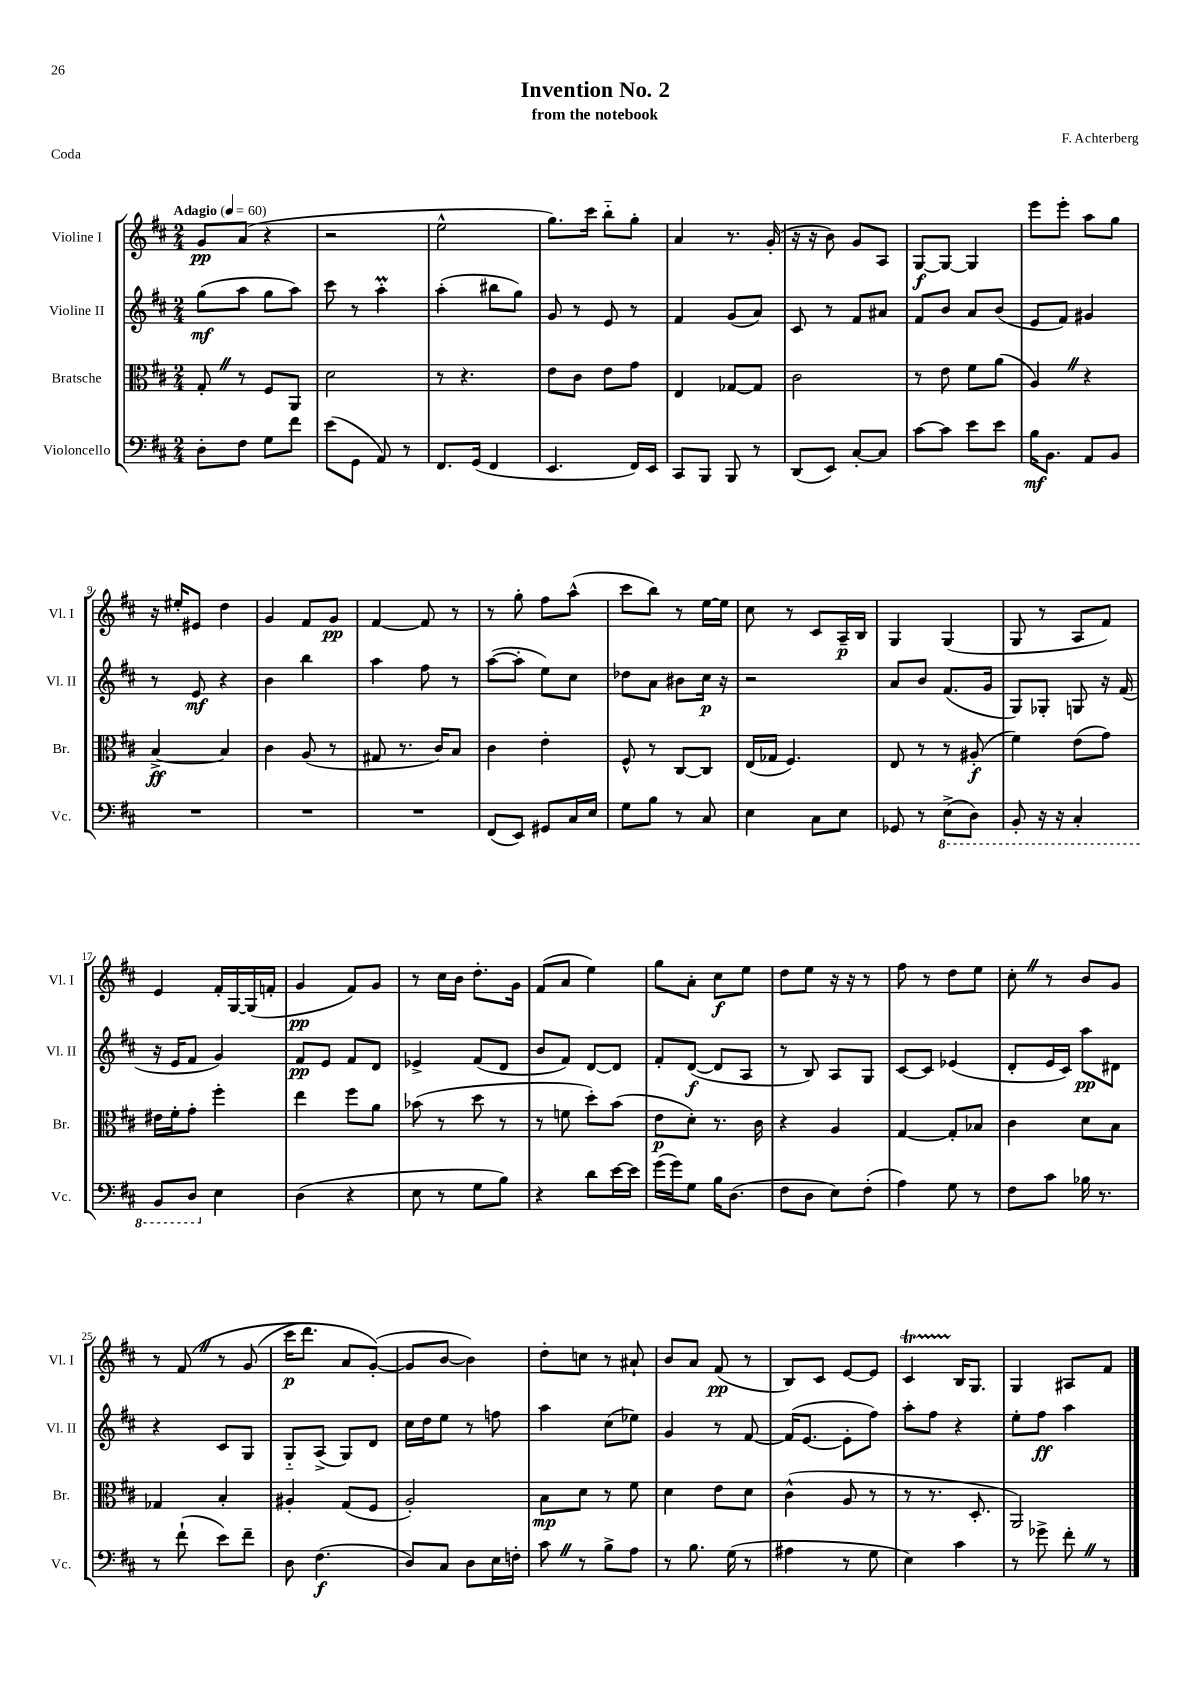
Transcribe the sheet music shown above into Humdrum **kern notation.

**kern	**kern	**kern	**kern
*staff4	*staff3	*staff2	*staff1
*clefF4	*clefC3	*clefG2	*clefG2
*k[f#c#]	*k[f#c#]	*k[f#c#]	*k[f#c#]
*M2/4	*M2/4	*M2/4	*M2/4
*MM60	*MM60	*MM60	*MM60
8D'	8G'	(8gg	8g
8F#	8r	8aa	(8a
8G	8F#	8gg	4r
8f#	8AA	8aa)	.
=	=	=	=
(8e	2d	8ccc#	2r
8GG	.	8r	.
8AA)	.	4aa'	.
8r	.	.	.
=	=	=	=
8.FF#	8r	(4aa'	2ee^^
.	4.r	.	.
(16GG	.	.	.
4FF#	.	8bb#	.
.	.	8gg)	.
=	=	=	=
4.EE	8e	8g	8.gg)
.	8c#	8r	.
.	.	.	16ccc#
.	8e	8e	8bb'~
16FF#)	8g	8r	8gg'
16EE	.	.	.
=	=	=	=
8CC#	4E	4f#	4a
8BBB	.	.	.
8BBB	[8G-	(8g	8.r
8r	8G-]	8a)	.
.	.	.	(16g'
=	=	=	=
(8DD	2c#	8c#	16r
.	.	.	16r
8EE)	.	8r	8b)
[8C#'	.	8f#	8g
8C#]	.	8a#	8A
=	=	=	=
[8c#	8r	8f#	[8G
8c#]	8e	8b	8G_
8e	8f#	8a	4G]
8e	(8a	(8b	.
=	=	=	=
16B	4A)	8e	8eee
8.BB	.	.	.
.	.	8f#)	8eee'
8AA	4r	4g#	8aa
8BB	.	.	8gg
=	=	=	=
2r	[4B^	8r	16r
.	.	.	16ee#'
.	.	8e	8e#
.	4B]	4r	4dd
=	=	=	=
2r	4c#	4b	4g
.	(8A	4bb	8f#
.	8r	.	8g
=	=	=	=
2r	8G#	4aa	[4f#
.	8.r	.	.
.	.	8ff#	8f#]
.	16c#)	.	.
.	8B	8r	8r
=	=	=	=
(8FF#	4c#	([8aa	8r
8EE)	.	8aa']	8gg'
8GG#	4e'	8ee)	8ff#
16C#	.	8cc#	(8aa^^
16E	.	.	.
=	=	=	=
8G	8F#^^	8dd-	8ccc#
8B	8r	8a	8bb)
8r	[8C#	8b#	8r
8C#	8C#]	16cc#	[16ee
.	.	16r	16ee]
=	=	=	=
4E	(16E	2r	8cc#
.	16G-	.	.
.	4.F#)	.	8r
8C#	.	.	8c#
8E	.	.	16A~
.	.	.	16B
=	=	=	=
8GG-	8E	8a	4G
8r	8r	8b	.
(8EE^	8r	(8.f#	(4G
8DD)	(8A#'	.	.
.	.	16g	.
=	=	=	=
8BBB'	4f#)	8G)	8G
16r	.	8G-'	8r
16r	.	.	.
4CC#'	(8e	8G	8A
.	8g)	16r	8f#)
.	.	(16f#	.
=	=	=	=
8BBB	16e#	16r	4e
.	16f#'	16e	.
8DD	8g'	8f#	.
4E	4ff#'	4g)	16f#'
.	.	.	[16G
.	.	.	(16G]
.	.	.	16f'
=	=	=	=
(4D	4ee	8f#	4g
.	.	8e	.
4r	8ff#	8f#	8f#)
.	8a	8d	8g
=	=	=	=
8E	(8b-	4e-^	8r
8r	8r	.	16cc#
.	.	.	16b
8G	8dd	(8f#	8.dd'
8B)	8r	8d	.
.	.	.	16g
=	=	=	=
4r	8r	8b	(8f#
.	8f	8f#)	8a
8d	8dd')	[8d	4ee)
[16e	(8b	8d]	.
16e]	.	.	.
=	=	=	=
(16g	8e	8f#'	8gg
16g)	.	.	.
8G	8d')	([8d	8a'
16B	8.r	8d]	8cc#
(8.D	.	.	.
.	.	8A	8ee
.	16c#	.	.
=	=	=	=
8F#	4r	8r	8dd
8D	.	8B)	8ee
8E)	4A	8A	16r
.	.	.	16r
(8F#'	.	8G	8r
=	=	=	=
4A)	[4G	[8c#	8ff#
.	.	8c#]	8r
8G	8G']	(4e-	8dd
8r	8B-	.	8ee
=	=	=	=
8F#	4c#	8d'	8cc#'
8c#	.	16e	8r
.	.	16c#)	.
16B-	8d	8aa	8b
8.r	.	.	.
.	8B	8d#	8g
=	=	=	=
8r	4G-	4r	8r
(8f#`	.	.	&(8f#
8e)	4B'	8c#	8r
8f#~	.	8G	(8g
=	=	=	=
8D	4A#'	8G'~	16ccc#
.	.	.	8.ddd)
(4.F#	.	(8A^	.
.	(8G	8G)	8a
.	8F#	8d	([8g'&)
=	=	=	=
8D)	2A')	16cc#	8g]
.	.	16dd	.
8C#	.	8ee	[8b
8D	.	8r	4b])
16E	.	8ff	.
16F'	.	.	.
=	=	=	=
8c#	8B	4aa	8dd'
8r	8d	.	8cc
8B^	8r	(8cc#	8r
8A	8f#	8ee-)	8a#`
=	=	=	=
8r	4d	4g	8b
8.B	.	.	8a
.	8e	8r	(8f#
(16G	.	.	.
8r	8d	[8f#	8r
=	=	=	=
4A#	(4c#^^	(16f#]	8B)
.	.	[8.e	.
.	.	.	8c#
8r	8A	8e']	[8e
8G	8r	8ff#)	8e]
=	=	=	=
4E)	8r	8aa'	4c#
.	8.r	8ff#	.
4c#	.	4r	16B
.	8.D'	.	8.G
=	=	=	=
8r	2AA)	8ee'	4G
8g-^	.	8ff#	.
8f#'	.	4aa	8A#
8r	.	.	8f#
==	==	==	==
*-	*-	*-	*-
